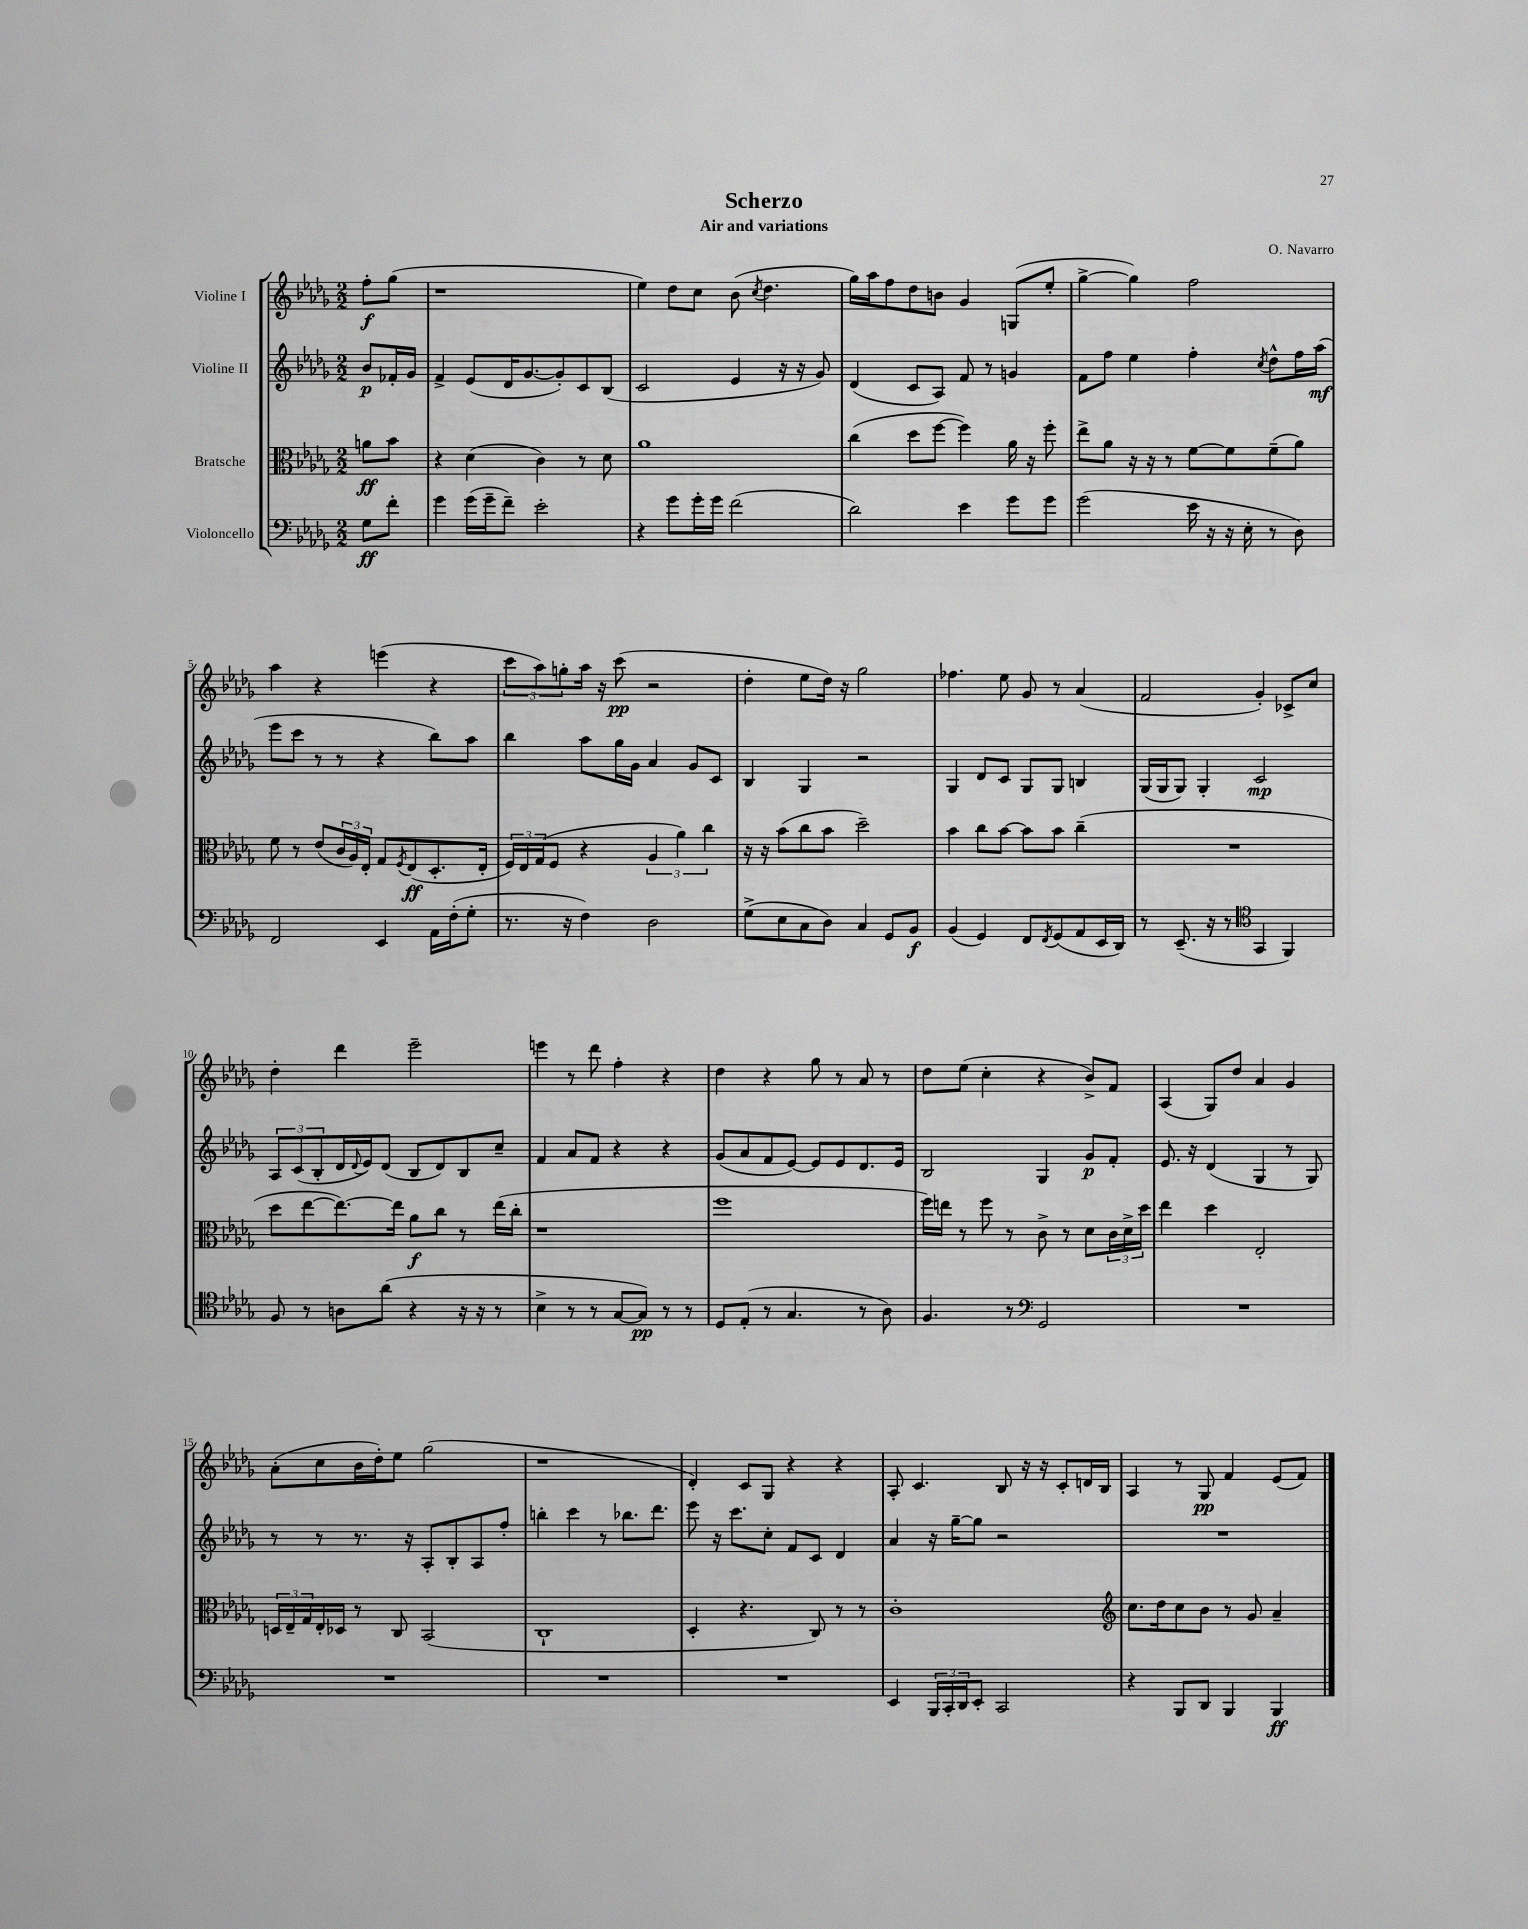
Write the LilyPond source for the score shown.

\header { title = "Scherzo" composer = "O. Navarro" subtitle = "Air and variations" }
<<
\new StaffGroup <<
\new Staff = "s0" \with { instrumentName = "Violine I" } {
    \clef treble \key des \major \numericTimeSignature \time 2/2 \partial 4
    f''8-.\f ges''8( |
    r1 |
    ees''4) des''8 c''8 bes'8( \acciaccatura { c''8 } des''4. |
    ges''16) aes''16 f''8 des''8 b'8 ges'4 g8( ees''8-. |
    ges''4~-> ges''4) f''2 |
    aes''4 r4 e'''4( r4 |
    \tuplet 3/2 { c'''8 aes''8) g''8-. } aes''16 r16 c'''8\pp( r2 |
    des''4-. ees''8 des''16) r16 ges''2 |
    fes''4. ees''8 ges'8 r8 aes'4( |
    f'2 ges'4-.) ces'8-> c''8 |
    des''4-. des'''4 ees'''2-- |
    e'''4 r8 des'''8 f''4-. r4 |
    des''4 r4 ges''8 r8 aes'8 r8 |
    des''8 ees''8( c''4-. r4 bes'8->) f'8 |
    aes4( ges8) des''8 aes'4 ges'4 |
    aes'8-.( c''8 bes'16 des''16-.) ees''8 ges''2( |
    r1 |
    des'4-.) c'8 ges8 r4 r4 |
    aes8-. c'4. bes8 r16 r16 c'8-. d'16 bes16 |
    aes4 r8 ges8\pp f'4 ees'8( f'8) \bar "|." |
}
\new Staff = "s1" \with { instrumentName = "Violine II" } {
    \clef treble \key des \major \numericTimeSignature \time 2/2 \partial 4
    bes'8\p fes'16-. ges'16 |
    f'4-> ees'8( des'16 ges'8.~ ges'8-.) c'8 bes8( |
    c'2 ees'4 r16 r16 ges'8) |
    des'4( c'8 aes8) f'8 r8 g'4 |
    f'8 f''8 ees''4 f''4-. \acciaccatura { c''8 } des''8-^ f''16 aes''16\mf( |
    ees'''8 c'''8 r8 r8 r4 bes''8) aes''8 |
    bes''4 aes''8 ges''16 ges'16 aes'4 ges'8 c'8 |
    bes4 ges4 r2 |
    ges4 des'8 c'8 ges8 ges8 b4 |
    ges16( ges16 ges8) ges4-. c'2\mp |
    \tuplet 3/2 { aes8 c'8( bes8-. } des'16 \appoggiatura { des'8 } ees'16) des'8( bes8 des'8) bes8 c''8-- |
    f'4 aes'8 f'8 r4 r4 |
    ges'8( aes'8 f'8 ees'8~) ees'8 ees'8 des'8. ees'16 |
    bes2 ges4 ges'8\p f'8-. |
    ees'8. r16 des'4( ges4 r8 ges8) |
    r8 r8 r8. r16 aes8-. bes8-. aes8 f''8-. |
    b''4-. c'''4 r8 bes''8. des'''8. |
    ees'''8 r16 c'''8. c''8-. f'8 c'8 des'4 |
    aes'4 r16 ges''16~-- ges''8 r2 |
    R1 \bar "|." |
}
\new Staff = "s2" \with { instrumentName = "Bratsche" } {
    \clef alto \key des \major \numericTimeSignature \time 2/2 \partial 4
    a'8\ff bes'8 |
    r4 des'4( c'4) r8 des'8 |
    aes'1 |
    c''4( des''8 f''8~ f''4) aes'16 r16 f''8-. |
    ees''8-> aes'8 r16 r16 r8 f'8~ f'8 f'8--( aes'8) |
    f'8 r8 ees'8( \tuplet 3/2 { c'16 aes16) ees16-. } ges8 \acciaccatura { f8 } ees8\ff( des8.-. ees16-. |
    \tuplet 3/2 { f16) ees16 ges16( } f8 r4 \tuplet 3/2 { aes4 aes'4) c''4 } |
    r16 r16 bes'8( c''8 bes'8 des''2--) |
    bes'4 c''8 bes'8~ bes'8 bes'8 c''4--( |
    R1 |
    des''8 ees''8~ ees''8.~) ees''16 aes'8\f c''8 r8 ees''16( c''16-. |
    r1 |
    f''1 |
    f''16) e''16 r8 f''8 r8 c'8-> r8 des'8 \tuplet 3/2 { c'16 des'16-> des''16 } |
    ees''4 des''4 ees2-. |
    \tuplet 3/2 { d16 ees16-- ges16 } ees16-. des16 r8 c8 bes,2( |
    c1-! |
    des4-. r4. c8) r8 r8 |
    c'1-. |
    \clef treble c''8. des''16 c''8 bes'8 r8 ges'8 aes'4-- \bar "|." |
}
\new Staff = "s3" \with { instrumentName = "Violoncello" } {
    \clef bass \key des \major \numericTimeSignature \time 2/2 \partial 4
    ges8\ff f'8-. |
    ges'4 ges'16( ges'16-- f'8--) ees'2-. |
    r4 ges'8 ges'16-. ges'16 f'2( |
    des'2) ees'4 ges'8 ges'8 |
    ges'2( ees'16 r16 r16 ees16-. r8 des8) |
    f,2 ees,4 aes,16 f16-.( ges8-. |
    r8. r16 f4) des2 |
    ges8->( ees8 c8 des8) c4 ges,8 bes,8\f |
    bes,4( ges,4) f,8 \acciaccatura { f,8 } ges,8( aes,8 ees,16 des,16) |
    r8 ees,8.--( r16 r8 \clef tenor ges,4 f,4) |
    f8 r8 a8 aes'8( r4 r16 r16 r8 |
    bes4-> r8 r8 ges8~ ges8\pp) r8 r8 |
    des8 ees8-.( r8 ges4. r8 aes8) |
    f4. r8 \clef bass ges,2 |
    R1 |
    R1 |
    R1 |
    R1 |
    ees,4 \tuplet 3/2 { bes,,16 c,16-. des,16 } ees,8-. c,2 |
    r4 bes,,8 des,8 bes,,4 bes,,4\ff \bar "|." |
}
>>
>>
